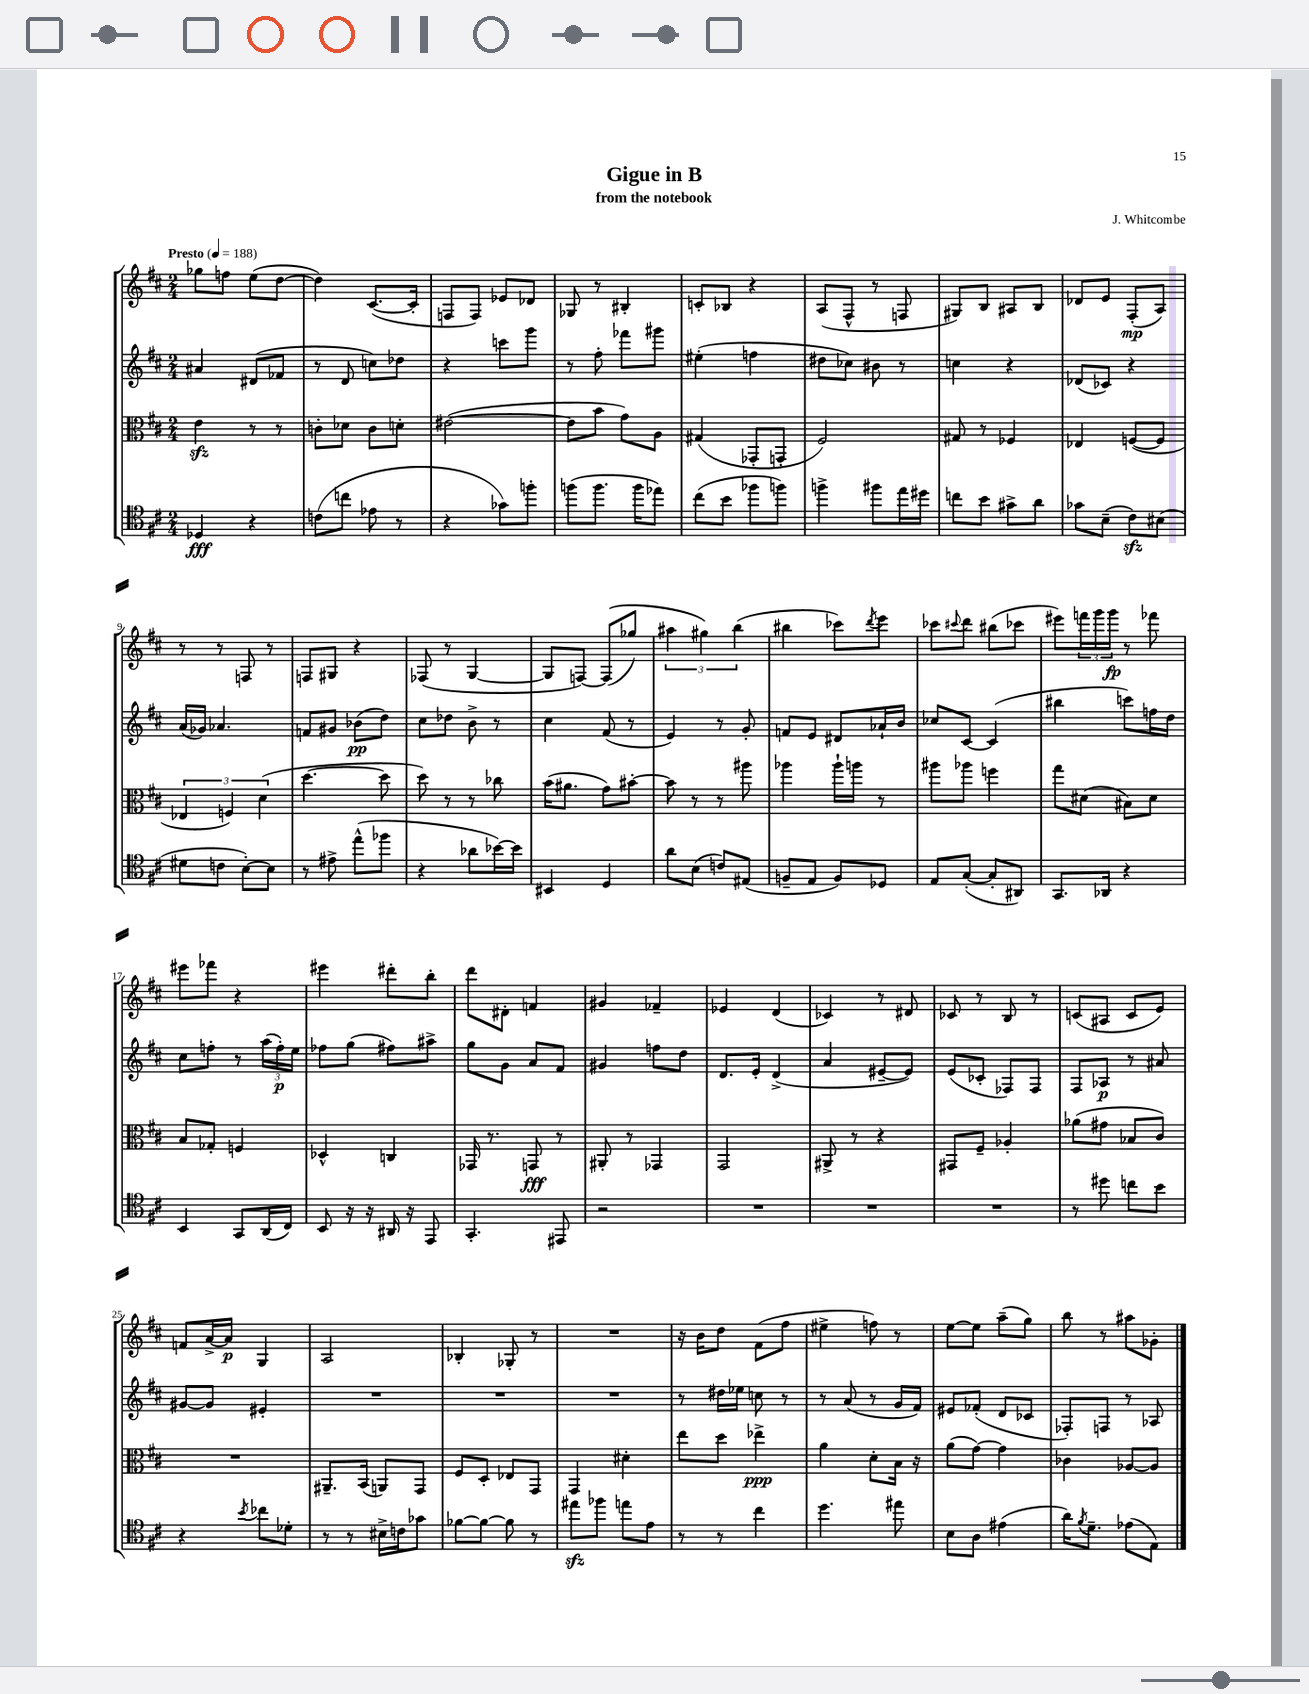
\header { title = "Gigue in B" composer = "J. Whitcombe" subtitle = "from the notebook" }
<<
\new StaffGroup <<
\new Staff = "s0" {
    \clef treble \key d \major \numericTimeSignature \time 2/4 \tempo "Presto" 4 = 188
    ges''8 f''8 e''8( d''8~ |
    d''4) cis'8.~( cis'16-. |
    f8 f8) ees'8 des'8 |
    ges8 r8 bis4-. |
    c'8-. bes8 r4 |
    a8( fis8-^ r8 f8 |
    gis8) b8 ais8 b8 |
    des'8 e'8 fis8-.\mp( a8) |
    r8 r8 f8 r8 |
    f8 gis8 r4 |
    fes8( r8 g4~ |
    g8 f8~) f8(\( ges''8) |
    \tuplet 3/2 { ais''4 gis''4\) b''4( } |
    bis''4 ces'''8) \acciaccatura { d'''8 } e'''8 |
    ces'''8 \appoggiatura { cis'''8 } d'''8 bis''8( ces'''8 |
    eis'''8) \tuplet 3/2 { f'''16 g'''16 g'''16\fp } r8 fes'''8 |
    eis'''8 fes'''8 r4 |
    eis'''4 dis'''8-. b''8-. |
    d'''8 dis'8-. f'4 |
    gis'4 fes'4-- |
    ees'4 d'4( |
    ces'4) r8 dis'8 |
    ces'8 r8 b8 r8 |
    c'8( ais8 c'8 e'8) |
    f'8 a'16~-> a'16\p g4 |
    a2 |
    bes4-. ges8-. r8 |
    R2 |
    r16 b'16 d''8 fis'8( fis''8 |
    eis''4-> f''8) r8 |
    e''8~ e''8 a''8--( g''8) |
    b''8 r8 ais''8 ges'8-. \bar "|." |
}
\new Staff = "s1" {
    \clef treble \key d \major \numericTimeSignature \time 2/4
    ais'4 dis'8( fes'8 |
    r8 d'8 c''8) des''8 |
    r4 c'''8 g'''8 |
    r8 fis''8-. fes'''8 gis'''8 |
    eis''4-.( f''4 |
    dis''8 ces''8) bis'8 r8 |
    c''4 r4 |
    des'8( ces'8) r4 |
    a'16( ges'16) aes'4. |
    f'8 gis'8 bes'8\pp( d''8) |
    cis''8 des''8 b'8-> r8 |
    cis''4 fis'8( r8 |
    e'4) r8 g'8-. |
    f'8 e'8 dis'8 aes'16-! b'16 |
    ces''8 cis'8~ cis'4( |
    bis''4 c'''8) f''16 d''16 |
    cis''8 f''8-. r8 \tuplet 3/2 { a''16( f''16-.\p) e''16 } |
    fes''8 g''8( fis''8) ais''8-> |
    g''8 g'8 a'8 fis'8 |
    gis'4 f''8 d''8 |
    d'8. e'16-. d'4->( |
    a'4 eis'8~-- eis'8) |
    e'8( ces'8-. fes8) fes8 |
    fis8 aes8\p r8 ais'8 |
    gis'8~ gis'8 eis'4-. |
    R2 |
    R2 |
    R2 |
    r8 dis''16 ees''16 c''8 r8 |
    r8 a'8( r8 g'16 fis'16) |
    eis'8 fes'8-.( d'8 ces'8 |
    fes8-.) f8 r8 aes8 \bar "|." |
}
\new Staff = "s2" {
    \clef alto \key d \major \numericTimeSignature \time 2/4
    e'4\sfz r8 r8 |
    c'8-. des'8 c'8 d'8-. |
    eis'2~( |
    eis'8 b'8 g'8) a8 |
    gis4( ges,8-. g,8-. |
    fis2) |
    gis8 r8 fes4 |
    ees4 f8~( f8 |
    \tuplet 3/2 { ees4 f4) d'4( } |
    d''4.~ d''8 |
    d''8) r8 r8 ces''8 |
    b'16( ais'8. g'8) bis'8~-. |
    bis'8 r8 r8 ais''8 |
    aes''4 aes''16-! a''16 r8 |
    ais''8 aes''8 f''4 |
    g''8 dis'8( bis8) dis'8 |
    b8 ges8-. f4 |
    des4-^ c4 |
    ges,16 r8. g,8\fff r8 |
    ais,8-. r8 ges,4 |
    g,2 |
    ais,8-> r8 r4 |
    gis,8 fis8-- aes4-. |
    aes'8( gis'8 bes8 cis'8) |
    R2 |
    ais,8.-- b,16( a,8) g,8 |
    fis8 d8-. ees8 g,8 |
    g,4 dis'4-. |
    e''8 d''8 ees''4->\ppp |
    a'4 d'8-. b16 r16 |
    a'8( g'8~) g'4 |
    ces'4 aes8~ aes8 \bar "|." |
}
\new Staff = "s3" {
    \clef tenor \key d \major \numericTimeSignature \time 2/4
    des4\fff r4 |
    c'8( c''8 ees'8 r8 |
    r4 ges'8) f''8-. |
    f''8( f''8. f''16 ees''8) |
    cis''8( b'8 fes''8 f''8) |
    f''4-> fis''8 e''16 dis''16 |
    c''8 b'8 gis'8-> a'8 |
    ges'8 b8--( cis'8\sfz) bis8( |
    dis'8 c'8 b8~-.) b8 |
    r8 eis'8-> e''8-^( fes''8 |
    r4 aes'8 bes'16~) bes'16 |
    bis,4 d4 |
    a'8 b8( c'8) eis8( |
    f8-- e8 f8) des8 |
    e8 g8~-.( g8-. ais,8) |
    g,8. aes,16 r4 |
    b,4 g,8 a,16( cis16) |
    b,8 r16 r16 ais,16 r16 e,8 |
    g,4.-. eis,8 |
    r2 |
    R2 |
    R2 |
    R2 |
    r8 dis''8 c''8 b'8 |
    r4 \acciaccatura { b'8 } ces''8 des'8-. |
    r8 r8 bis16-> c'16 ges'8 |
    fes'8~ fes'8~ fes'8 r8 |
    eis''8\sfz fes''8 e''8 e'8 |
    r8 r8 cis''4 |
    d''4. eis''8 |
    b8 a8 eis'4( |
    a'16) \acciaccatura { fis'8 } d'8.-- ees'8( e8) \bar "|." |
}
>>
>>
